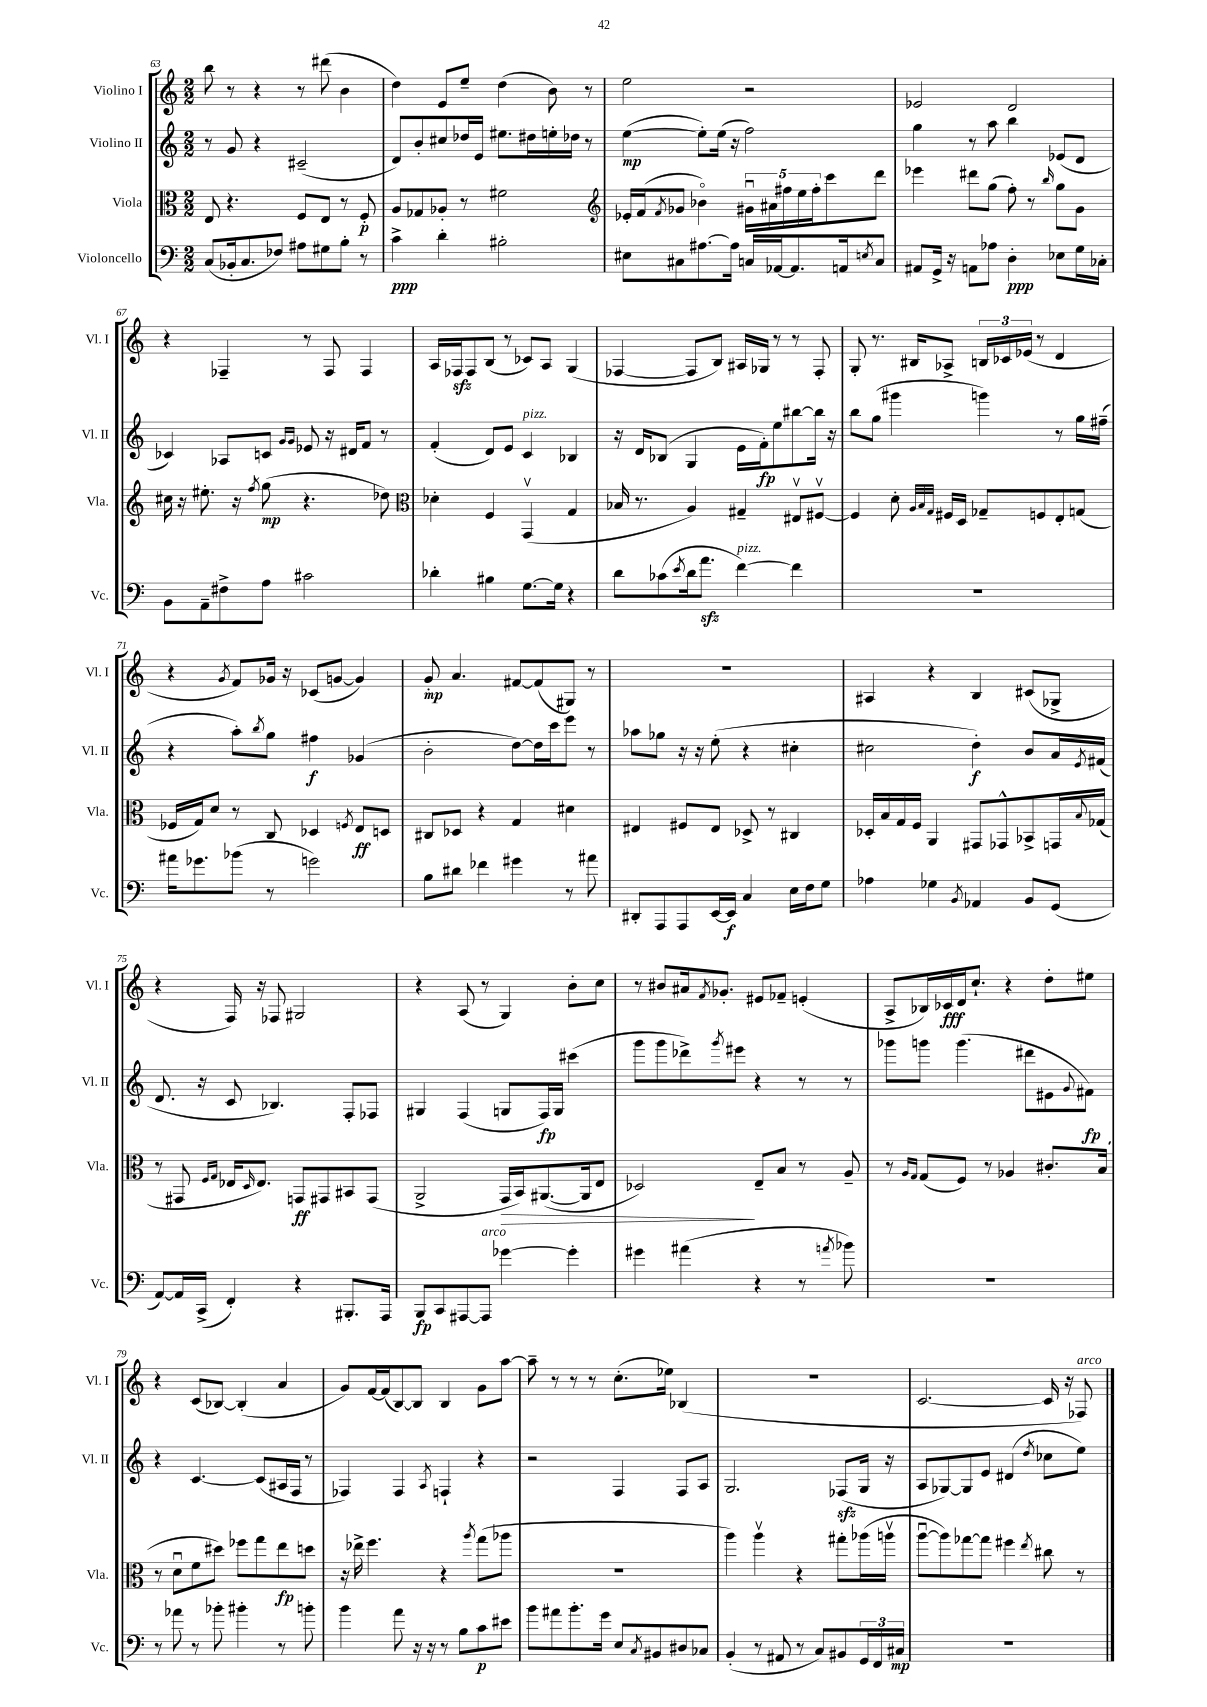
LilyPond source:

<<
\new StaffGroup <<
\new Staff = "s0" \with { instrumentName = "Violino I" shortInstrumentName = "Vl. I" } {
    \clef treble \key c \major \numericTimeSignature \time 2/2
    b''8 r8 r4 r8 dis'''8( b'4 |
    d''4) e'8 e''8-- d''4( b'8) r8 |
    e''2 r2 |
    ees'2 d'2 |
    r4 fes4-- r8 fes8 fes4 |
    a16 fes16\sfz fes8 b8( r8 ces'8) a8 g4( |
    fes4~ fes8 b8) ais16 ges16 r8 r8 fes8-. |
    g8-. r8. bis16 aes8-> \tuplet 3/2 { b16 ces'16 ees'16( } r8 d'4 |
    r4 \acciaccatura { g'8 } f'8) ges'16 r16 ces'8( g'8~ g'4) |
    g'8-.\mp a'4. fis'8~ fis'8( gis8) r8 |
    R1 |
    ais4 r4 b4 cis'8( ges8-> |
    r4 f16) r16 fes8 gis2 |
    r4 a8( r8 g4) b'8-. c''8 |
    r8 bis'8 ais'16 \acciaccatura { f'8 } ges'8.-. eis'8 fes'8-- e'4-.( |
    a8-> bes16) ces'16\fff d'16 c''8.-! r4 d''8-. eis''8 |
    r4 c'8( bes8~) bes4-.( a'4 |
    g'8) f'16~ f'16( b8~) b8 b4 g'8 a''8~ |
    a''8-- r8 r8 r8 c''8.-.( ees''16) bes4( |
    R1 |
    c'2.~ c'16 r16 fes8^\markup { \italic "arco" }) \bar "|." |
}
\new Staff = "s1" \with { instrumentName = "Violino II" shortInstrumentName = "Vl. II" } {
    \clef treble \key c \major \numericTimeSignature \time 2/2
    r8 g'8 r4 cis'2--( |
    d'8) b'8-. cis''8 des''16 e'16 eis''8. dis''16 e''16-. des''16 r8 |
    e''4~\mp( e''8-.) e''16( r16 f''2) |
    g''4 r8 a''8 b''4 ees'8( d'8 |
    ces'4) aes8 c'8 \grace { g'16 g'16 } ees'8 r16 dis'16 f'8 r8 |
    f'4-.( d'8) e'8 c'4^\markup { \italic "pizz." } bes4 |
    r16 d'16 bes8( g4 e'16 f'16-.\fp) e''8 bis''8~ bis''16 r16 |
    b''8 g''8( gis'''4 g'''4) r8 g''16 fis''16--( |
    r4 a''8-.) \acciaccatura { b''8 } g''8 fis''4\f ges'4( |
    b'2-. d''8~) d''16 c'''16 e'''8 r8 |
    aes''8 ges''8 r16 r16 e''8-.( r4 cis''4-. |
    cis''2 d''4-.\f) b'8 a'16 \acciaccatura { e'8 } fis'16( |
    d'8. r16 c'8 bes4.) f8-. fes8 |
    gis4 f4( g8 f16\fp) g16 cis'''4( |
    g'''8 g'''8 des'''8->) \acciaccatura { g'''8 } eis'''8 r4 r8 r8 |
    ges'''8 g'''8 g'''4.( dis'''8 eis'8 \appoggiatura { g'8 } fis'8\fp) |
    r4 c'4.~ c'8( ais16 f16 r8 |
    fes4) fes4 \acciaccatura { a8 } f4-! r4 |
    r2 f4 f8 a8 |
    g2. fes8\sfz( g16 r16 |
    a8 ges8~) ges8 e'8 dis'4( \acciaccatura { d''8 } ces''8 e''8) \bar "|." |
}
\new Staff = "s2" \with { instrumentName = "Viola" shortInstrumentName = "Vla." } {
    \clef alto \key c \major \numericTimeSignature \time 2/2
    e8 r4. f8 e8 r8 f8-.\p |
    a8 ges8 aes8-. r8 fis'2 |
    \clef treble ees'16-. f'16( \acciaccatura { f'8 } ges'8 bes'4\flageolet) \tuplet 5/4 { gis'16\downbow ais'16 fis''16 e''16 fis''16-. } c'''8 d'''8 |
    ees'''4 dis'''8 g''8( f''8-.) r8 \grace { b''16 } g''8 g'8 |
    cis''16 r16 eis''8.-. r16 \acciaccatura { f''8 } g''8\mp( r4. des''8) |
    \clef alto des'4-. f4 g,4\upbow( g4 |
    bes16 r8. a4) gis4-- eis8\upbow fis8~\upbow |
    fis4 d'8-. \grace { a32 b32 g32 } fis16 d16 ges8-- f8 e8-. g8( |
    fes16 g16) d'8 r8 c8 des4 \acciaccatura { f8 } e8\ff d8 |
    cis8 des8 r4 g4 dis'4 |
    eis4 fis8 eis8 des8-> r8 cis4 |
    des16-. b16 g16 f16 a,4 gis,8 ges,8-^ bes,8-> g,16 \appoggiatura { b8 } ges16( |
    r8 gis,8 \grace { f16 g16 } ees16 \grace { d16 } ees8.) g,8\ff gis,8 bis,8 gis,8( |
    a,2-> g,16\> b,16) ais,8.~( ais,16 e8 |
    des2\!) e8-- b8 r8 a8-- |
    r8 \grace { a16 g16 } g8( f8) r8 aes4 cis'8.-. b16( |
    r8 d'8\downbow f'8 dis''8) fes''8 g''8 e''8\fp d''8 |
    r16 ees''16-> f''4. r4 \acciaccatura { a''8 } g''8( aes''8 |
    R1 |
    a''4) a''4\upbow r4 gis''8-. aes''16( a''16\upbow |
    a''8~\downbow a''8) ges''8~ ges''8 fis''4 \acciaccatura { e''8 } cis''8 r8 \bar "|." |
}
\new Staff = "s3" \with { instrumentName = "Violoncello" shortInstrumentName = "Vc." } {
    \clef bass \key c \major \numericTimeSignature \time 2/2
    c8( bes,16-. c8. fes8) ais8 gis8 b8-. r8 |
    c'4->\ppp d'4-. bis2-. |
    eis8 cis8 ais8.~ ais16 c16 aes,16~ aes,8. a,16 \acciaccatura { e8 } c8 |
    ais,8 g,16-> r16 a,8 aes8 d4-.\ppp ees8 g16 ces16-. |
    b,8 a,8-- fis8-> a8 cis'2 |
    des'4-. bis4 g8.~ g16 r4 |
    d'8 ces'8( \acciaccatura { e'8 } d'16 a'8.\sfz f'4~^\markup { \italic "pizz." }) f'4 |
    R1 |
    ais'16 ges'8. bes'8( r8 g'2) |
    b8 dis'8 fes'4 gis'4 r8 ais'8 |
    dis,8-. a,,8 a,,8 e,16~ e,16\f c4 e16 f16 g8 |
    aes4 ges4 \acciaccatura { b,8 } aes,4 b,8 g,8( |
    a,8~) a,16 c,16->( f,4-.) r4 bis,,8.-. a,,16 |
    b,,8\fp c,8 ais,,8~ ais,,8^\markup { \italic "arco" } ges'4~ ges'4-. |
    gis'4 ais'4( r4 r8 \acciaccatura { a'8 } bes'8) |
    R1 |
    r8 aes'8 r8 bes'8-. bis'4-. r8 b'8-. |
    b'4 a'8 r16 r16 r8 b8 c'8\p eis'8 |
    b'8 ais'8 b'8.-. g'16 e8 \acciaccatura { c8 } bis,8 dis8 ces8 |
    b,4-.( r8 ais,8 r8 c8) bis,8 \tuplet 3/2 { g,16 f,16 cis16\mp } |
    R1 \bar "|." |
}
>>
>>
\layout { \context { \Score currentBarNumber = #63 } }
